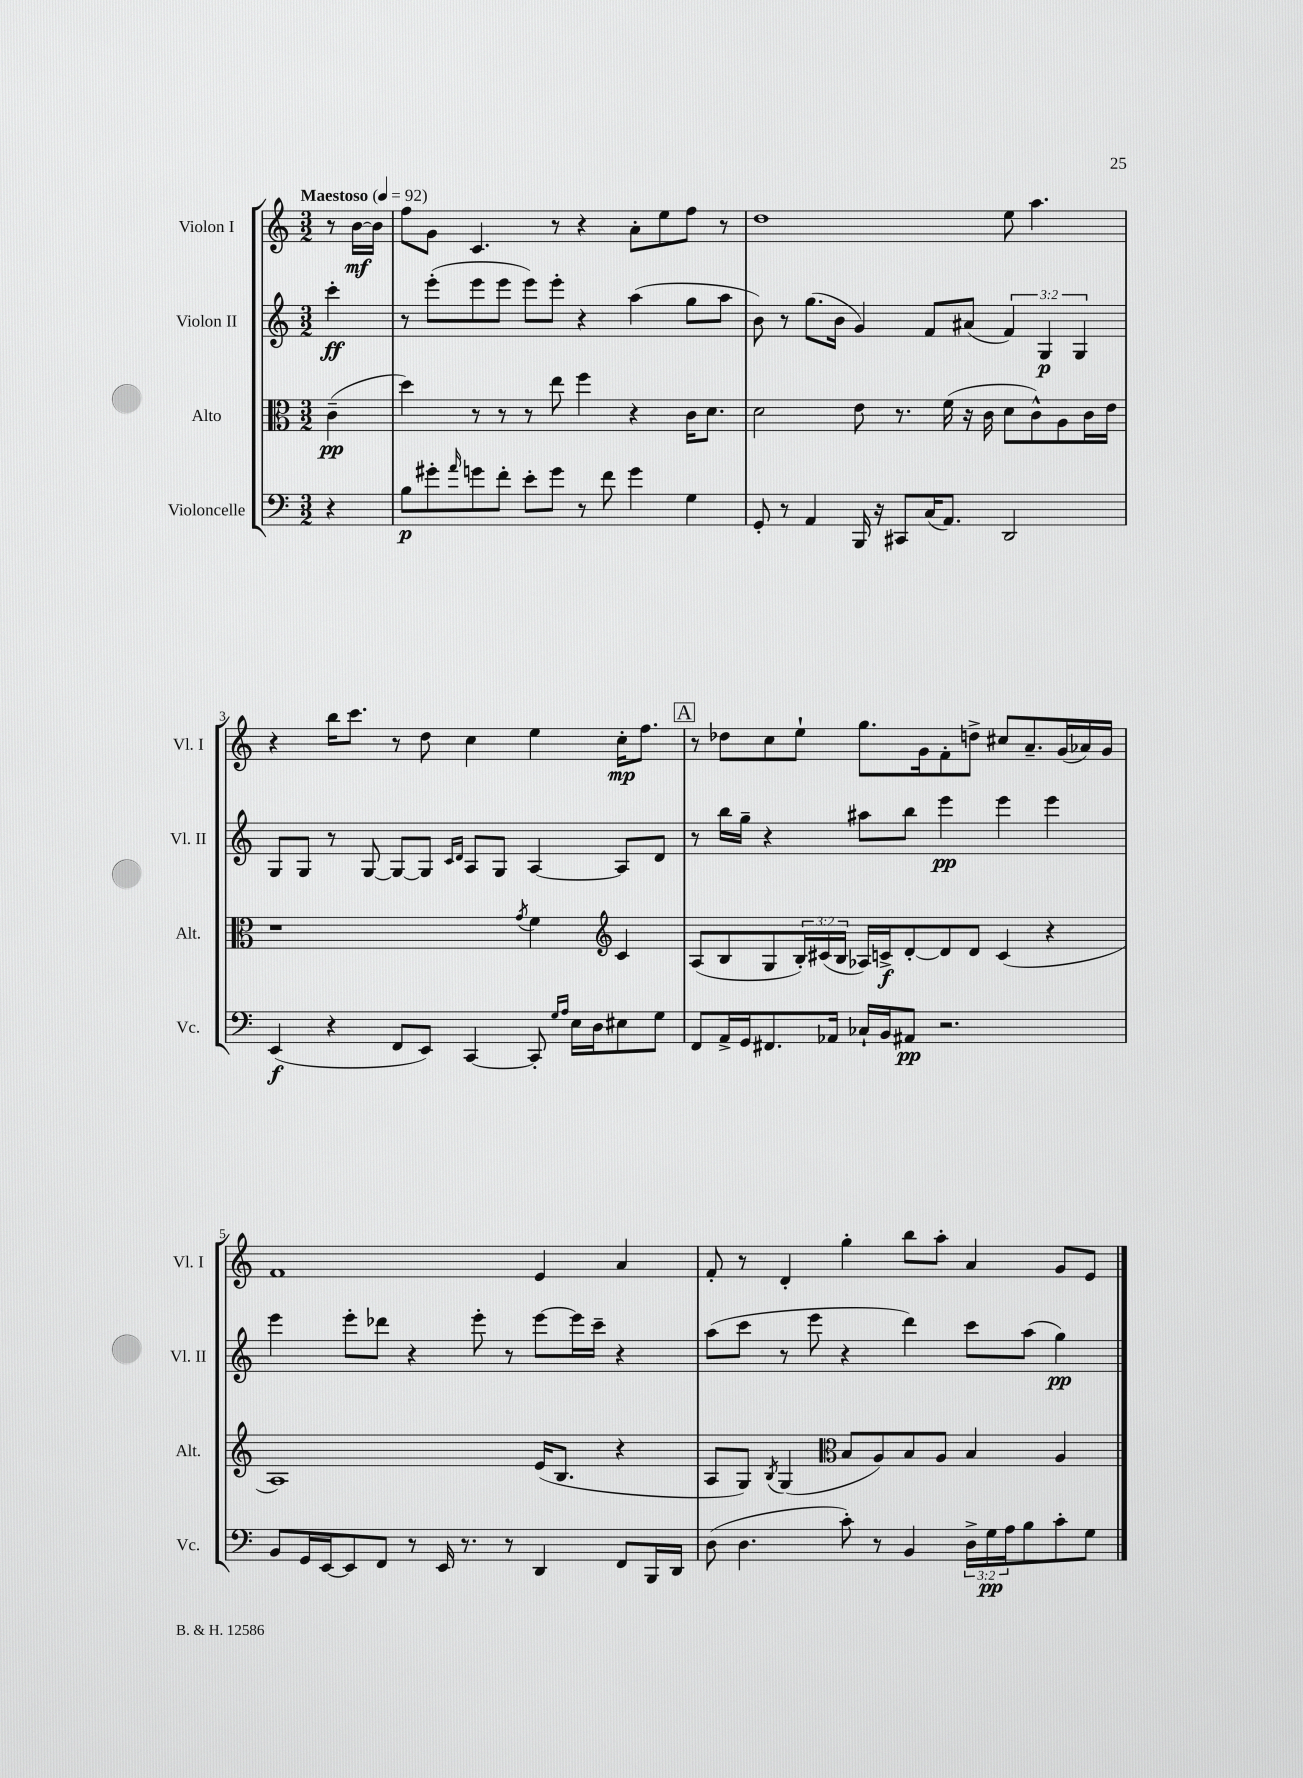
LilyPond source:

<<
\new StaffGroup <<
\new Staff = "s0" \with { instrumentName = "Violon I" shortInstrumentName = "Vl. I" } {
    \clef treble \key c \major \numericTimeSignature \time 3/2 \partial 4 \tempo "Maestoso" 4 = 92
    r8 b'16~\mf b'16 |
    f''8 g'8 c'4. r8 r4 a'8-. e''8 f''8 r8 |
    d''1 e''8 a''4. |
    r4 b''16 c'''8. r8 d''8 c''4 e''4 c''16-.\mp f''8. |
    \mark \markup { \box "A" } r8 des''8 c''8 e''8-! g''8. g'16 f'8-. d''8-> cis''8 a'8.-- g'16( aes'16) g'16 |
    f'1 e'4 a'4 |
    f'8-. r8 d'4-. g''4-. b''8 a''8-. a'4 g'8 e'8 \bar "|." |
}
\new Staff = "s1" \with { instrumentName = "Violon II" shortInstrumentName = "Vl. II" } {
    \clef treble \key c \major \numericTimeSignature \time 3/2 \override Staff.TupletNumber.text = #tuplet-number::calc-fraction-text \partial 4
    c'''4-.\ff |
    r8 e'''8-.( e'''8 e'''8 e'''8) e'''8-. r4 a''4( g''8 a''8 |
    b'8) r8 g''8.( b'16 g'4) f'8 ais'8( \tuplet 3/2 { f'4) g4\p g4 } |
    g8 g8 r8 g8~ g8~ g8 \grace { c'16 d'16 } a8 g8 a4~ a8 d'8 |
    \mark \markup { \box "A" } r8 b''16 g''16-- r4 ais''8 b''8 e'''4\pp e'''4 e'''4 |
    e'''4 e'''8-. des'''8 r4 e'''8-. r8 e'''8~ e'''16 c'''16-- r4 |
    a''8( c'''8 r8 e'''8 r4 d'''4) c'''8 a''8( g''4\pp) \bar "|." |
}
\new Staff = "s2" \with { instrumentName = "Alto" shortInstrumentName = "Alt." } {
    \clef alto \key c \major \numericTimeSignature \time 3/2 \override Staff.TupletNumber.text = #tuplet-number::calc-fraction-text \partial 4
    c'4--\pp( |
    d''4) r8 r8 r8 e''8 f''4 r4 c'16 d'8. |
    d'2 e'8 r8. f'16( r16 c'16 d'8 c'8-^) a8 c'16 e'16 |
    r1 \acciaccatura { g'8 } f'4 \clef treble c'4 |
    \mark \markup { \box "A" } a8( b8 g8 \tuplet 3/2 { b16-.) cis'16( b16 } aes16) c'16->\f d'8~-. d'8 d'8 c'4( r4 |
    a1) e'16( b8. r4 |
    a8 g8) \acciaccatura { b8 } g4( \clef alto b8 a8) b8 a8 b4 a4 \bar "|." |
}
\new Staff = "s3" \with { instrumentName = "Violoncelle" shortInstrumentName = "Vc." } {
    \clef bass \key c \major \numericTimeSignature \time 3/2 \override Staff.TupletNumber.text = #tuplet-number::calc-fraction-text \partial 4
    r4 |
    b8\p gis'8-. \grace { a'16 } g'8 f'8-. e'8-. g'8 r8 f'8 g'4 g4 |
    g,8-. r8 a,4 b,,16 r16 cis,8 c16( a,8.) d,2 |
    e,4\f( r4 f,8 e,8) c,4~ c,8-. \grace { g16 a16 } e16 d16 eis8 g8 |
    \mark \markup { \box "A" } f,8 a,16-> g,16 fis,8. aes,16 ces16-! b,16 ais,8\pp r2. |
    b,8 g,16 e,16~ e,8 f,8 r8 e,16 r8. r8 d,4 f,8 b,,16 d,16 |
    d8( d4. c'8-.) r8 b,4 \tuplet 3/2 { d16-> g16\pp a16 } b8 c'8-. g8 \bar "|." |
}
>>
>>
